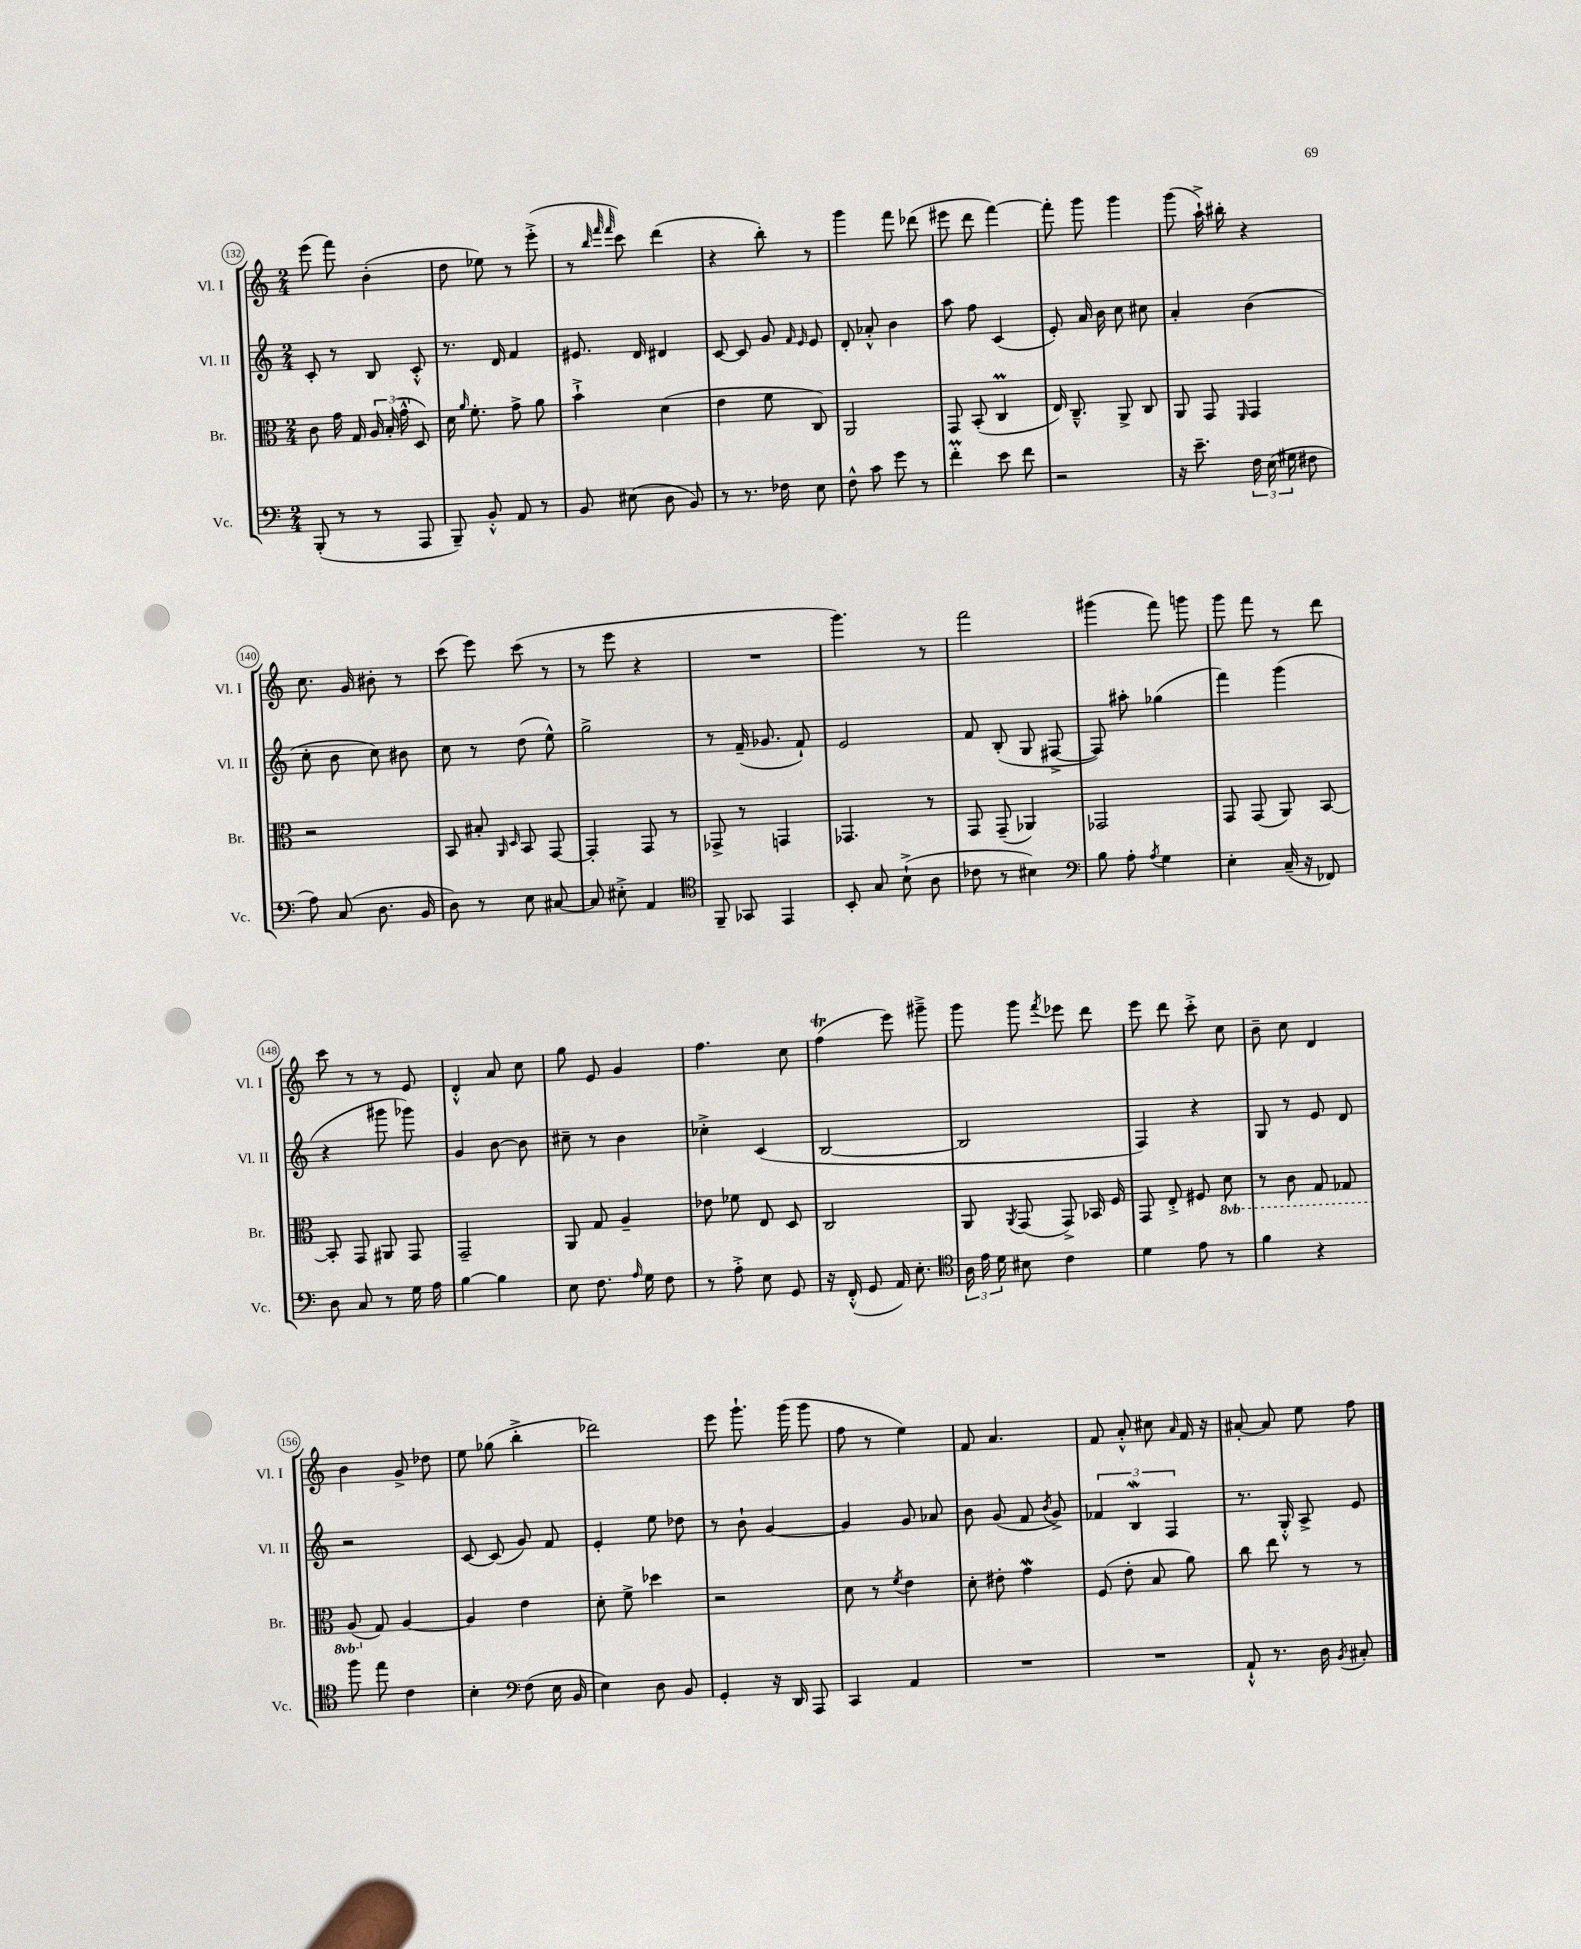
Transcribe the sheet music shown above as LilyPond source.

<<
\new StaffGroup <<
\new Staff = "s0" \with { instrumentName = "Vl. I" shortInstrumentName = "Vl. I" } {
    \clef treble \key c \major \numericTimeSignature \time 2/4
    \autoBeamOff e'''8( f'''8) b'4-.( |
    d''8 ees''8) r8 e'''8-.->( |
    r8 \grace { b''32 f'''32 f'''32 } c'''8) d'''4( |
    r4 b''8-.) r8 |
    g'''4 f'''8 des'''8( |
    eis'''8 d'''8 f'''4~) |
    f'''8-. g'''8 g'''4 |
    g'''8( a''16-!->) bis''16-. r4 |
    c''8. g'16 bis'8-. r8 |
    c'''8( e'''8) c'''8( r8 |
    r8 e'''8 r4 |
    R2 |
    g'''4.) r8 |
    f'''2 |
    gis'''4( f'''8) g'''8 |
    g'''8 f'''8 r8 d'''8 |
    c'''8 r8 r8 e'8 |
    d'4-.-^ a'8 c''8 |
    g''8 e'8 g'4 |
    f''4. c''8 |
    f''4\trill( e'''8) gis'''8---> |
    g'''8 g'''8 \acciaccatura { f'''8 } ees'''8 d'''8 |
    e'''8 d'''8 c'''8-.-> c''8 |
    b'8-- c''8 d'4 |
    b'4 g'8-> des''8 |
    e''8 ges''8( b''4-.-> |
    des'''2) |
    e'''8 g'''8.-! g'''16( g'''8 |
    f''8 r8 e''4) |
    f'8 a'4. |
    f'8 a'8-.-^ cis''8 \grace { a'16 } f'16 r16 |
    ais'8~-. ais'8 e''8 f''8 \bar "|." |
}
\new Staff = "s1" \with { instrumentName = "Vl. II" shortInstrumentName = "Vl. II" } {
    \clef treble \key c \major \numericTimeSignature \time 2/4
    \autoBeamOff c'8-. r8 b8 c'8-.-^ |
    r8. d'16 f'4 |
    eis'8. d'16 dis'4 |
    c'8~ c'8 g'8 \grace { f'16 e'16 } e'8 |
    d'8-. aes'8-.-^ b'4 |
    a''8 f''8 c'4( |
    e'8-.) a'16 b'16 c''8 cis''8 |
    a'4-. b'4( |
    c''8-. b'8 c''8) bis'8 |
    c''8 r8 d''8( e''8-^) |
    g''2-> |
    r8 f'16--( ges'8. f'8-!) |
    e'2 |
    f'8 b8-.( g8 fis8~-> |
    fis8) ais''8-. ges''4( |
    f'''4) g'''4( |
    r4 gis'''8 ges'''8) |
    g'4 b'8~ b'8 |
    cis''8-- r8 b'4 |
    ces''4-.-> c'4( |
    b2~ |
    b2 |
    f4) r4 |
    g8 r8 e'8 d'8 |
    r2 |
    c'8~ c'8( g'8) f'8 |
    e'4-. e''8 des''8 |
    r8 b'8-! g'4~ |
    g'4 g'8 aes'8 |
    b'8 g'8( f'8 \acciaccatura { b'8 } g'8->) |
    \tuplet 3/2 { fes'4 b4\mordent f4 } |
    r8. g16-.-^ a8-> e'8 \bar "|." |
}
\new Staff = "s2" \with { instrumentName = "Br." shortInstrumentName = "Br." } {
    \clef alto \key c \major \numericTimeSignature \time 2/4 \set Staff.ottavationMarkups = #ottavation-simple-ordinals
    \autoBeamOff c'8 g'16 g16 \tuplet 3/2 { a16 b16-.( g'16-^ } d8) |
    d'16 \grace { a'16 } f'8.-. g'8-> a'8 |
    b'4-!-> d'4( |
    e'4 f'8 c8) |
    a,2 |
    g,8 b,8-.( c4\prall |
    e16) c8.---^ a,8-> c8 |
    a,8 g,8 \grace { f,16 } g,4 |
    r2 |
    b,8 bis8-. \grace { a,16 d16 } b,8 g,8~ |
    g,4-. g,8 r8 |
    ges,8-> r8 g,4 |
    ges,4. r8 |
    g,8 g,8--( aes,4) |
    ges,2 |
    g,8 g,8( a,8) b,8~ |
    b,8-. g,8 ais,8 g,8 |
    g,2-- |
    a,8 g8 a4-- |
    ees'8 fes'8 e8 d8 |
    c2 |
    a,8 \acciaccatura { a,8 } g,8( g,8->) bes,16 f16 |
    g,8 e8-.-> fis8 \ottava #-1 d8 |
    r8 c8 g,8 ges,8 |
    a,8( \ottava #0 g8) a4~ |
    a4 e'4 |
    d'8-. f'8-> des''4 |
    r2 |
    d'8 r8 \acciaccatura { f'8 } e'4 |
    d'8-. eis'8-. g'4\mordent |
    f8( e'8-. b8 a'8) |
    c''8 e''8 r8 r8 \bar "|." |
}
\new Staff = "s3" \with { instrumentName = "Vc." shortInstrumentName = "Vc." } {
    \clef bass \key c \major \numericTimeSignature \time 2/4
    \autoBeamOff b,,8-.( r8 r8 a,,8 |
    b,,8--) b,8-.-^ a,8 r8 |
    b,8 eis8( d8 b,8) |
    r8 r8. fes16 e8 |
    f8-^ c'8 g'8 r8 |
    f'4-.\prall e'8 f'8 |
    r2 |
    r16 e'8.-- \tuplet 3/2 { f16 e16( gis16 } fis8 |
    a8) c8( d8. b,16 |
    d8) r8 e8 cis8~ |
    cis8 eis8-.-> a,4 |
    \clef tenor f,8-- ges,8 e,4 |
    b,8-. g8 b8-!->( a8 |
    ces'8 r8 bis4) |
    \clef bass b8 a8-. \acciaccatura { a8 } g4 |
    e4-. c16--( r16 fes,8) |
    d8 c8 r8 g16 a16 |
    b4~ b4 |
    e8 f8. \grace { a16 } g16 f8 |
    r8 a8-.-> e8 g,8 |
    r16 f,16-.-^( g,8 a,16) e8.-. |
    \clef tenor \tuplet 3/2 { a16 e'16 d'16 } bis8 c'4 |
    d'4 e'8 r8 |
    f'4 r4 |
    f''8 e''8 c'4 |
    b4-. \clef bass f8( e16 b,16 |
    e4) d8 b,8 |
    g,4-. r16 d,16 a,,8 |
    c,4 a,4 |
    R2 |
    R2 |
    a,8-!-^ r8. d16 \acciaccatura { b,8 } cis8-. \bar "|." |
}
>>
>>
\layout { \context { \Score currentBarNumber = #132 \override BarNumber.stencil = #(make-stencil-circler 0.1 0.3 ly:text-interface::print) } }
